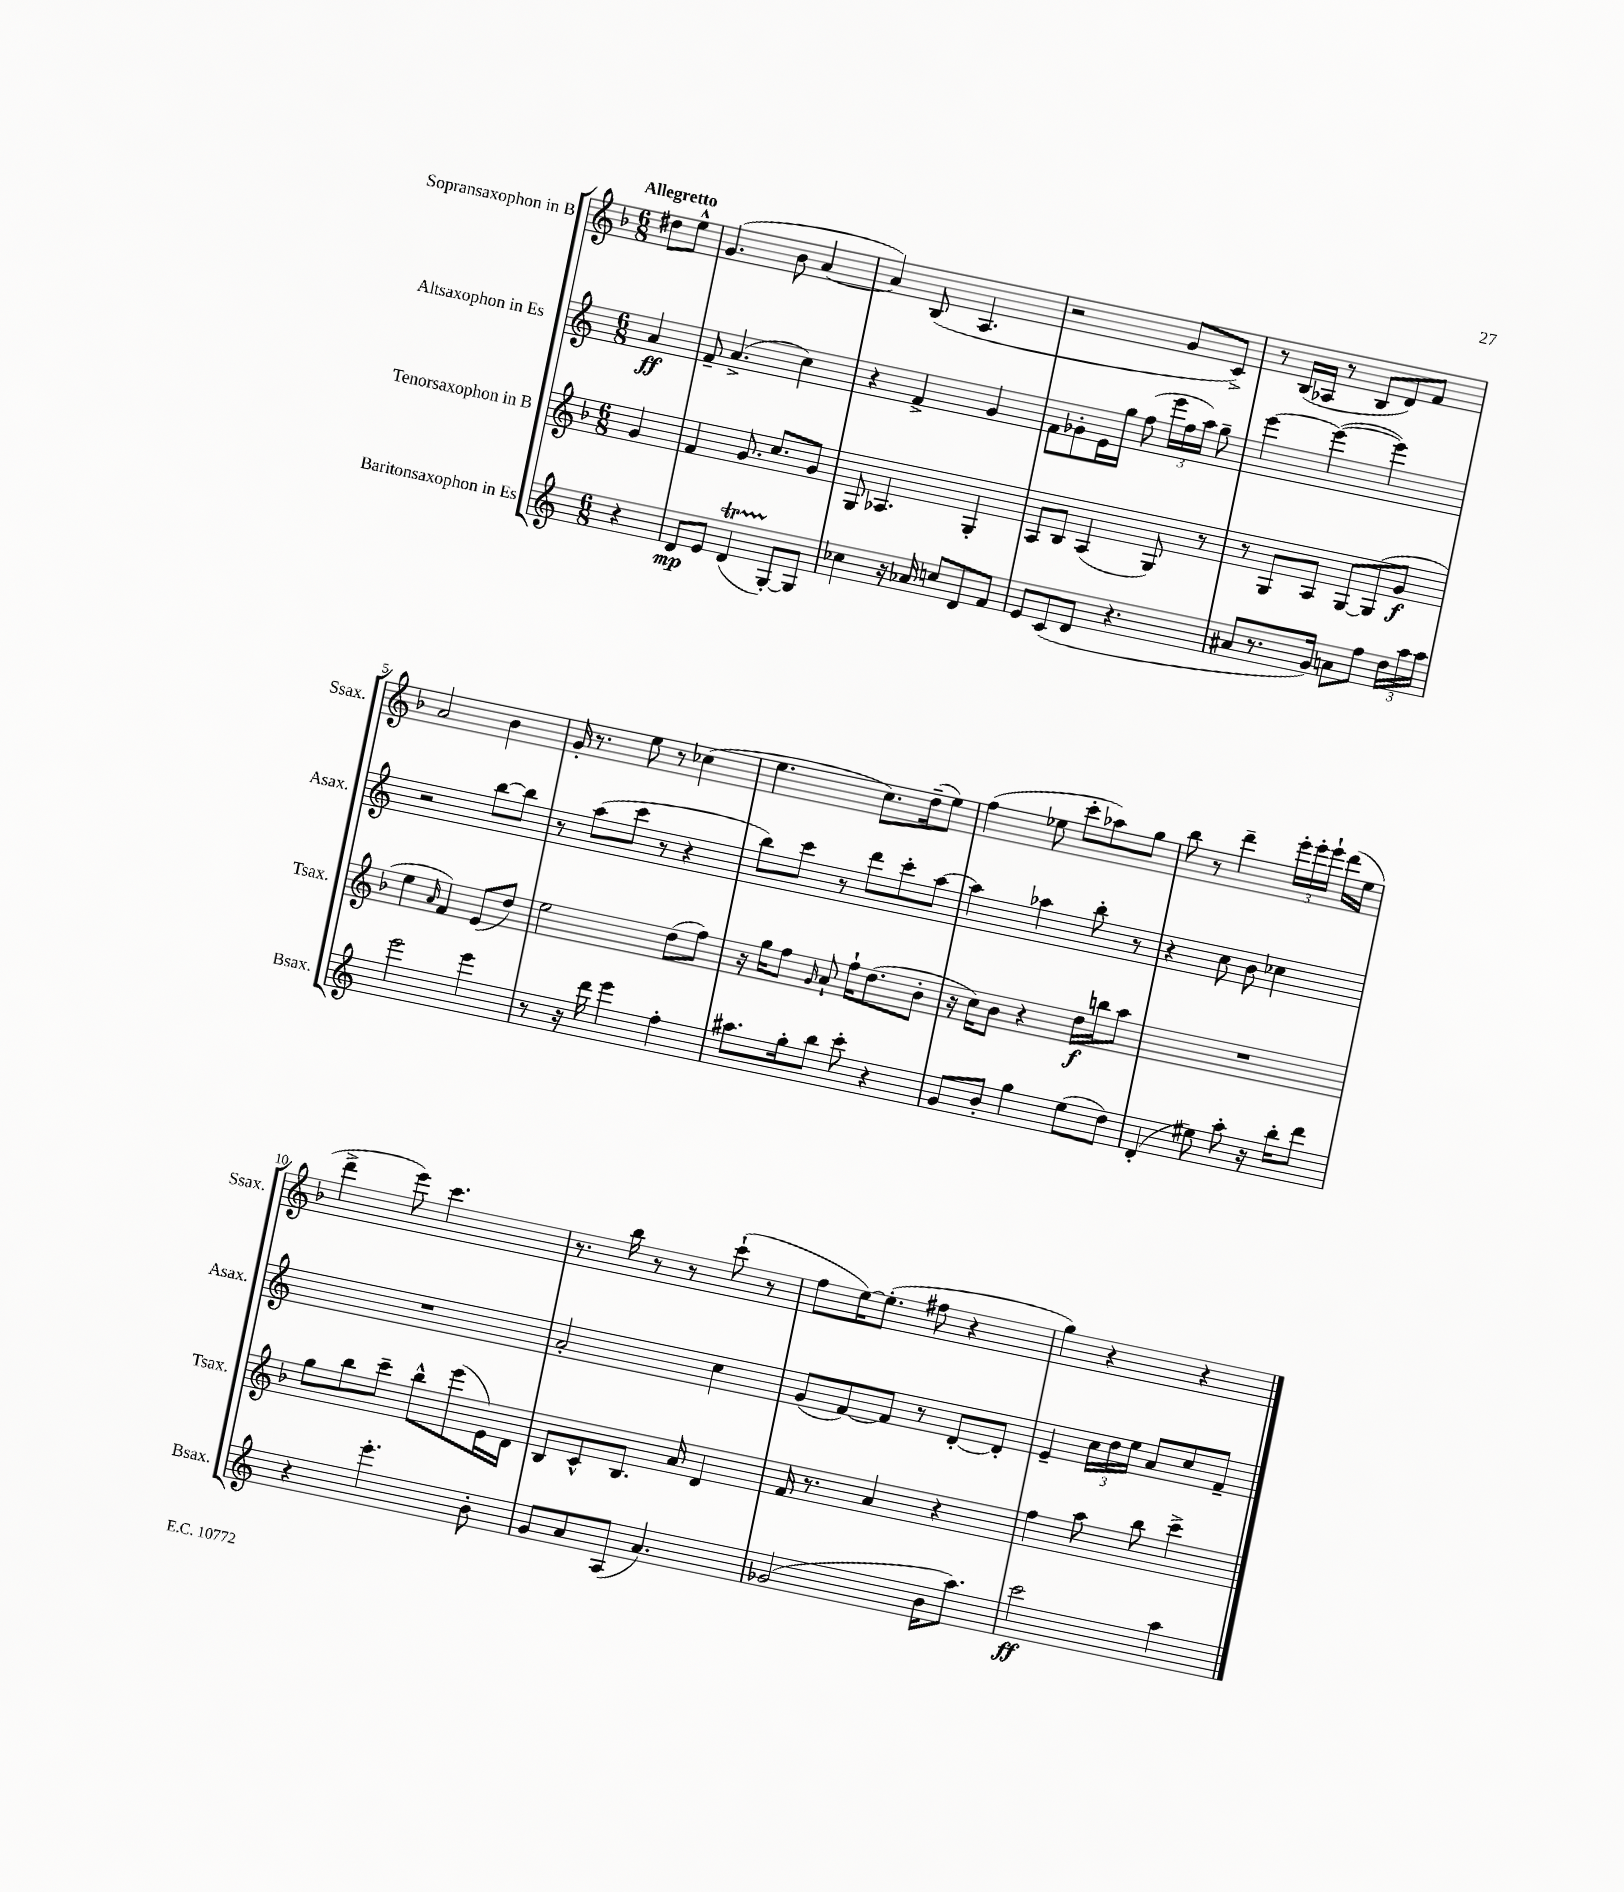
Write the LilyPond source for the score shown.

<<
\new StaffGroup <<
\new Staff = "s0" \with { instrumentName = "Sopransaxophon in B" shortInstrumentName = "Ssax." } {
    \clef treble \key f \major \numericTimeSignature \time 6/8 \partial 4 \tempo "Allegretto"
    \autoBeamOff dis''8[ e''8]-^ |
    g'4.( bes'8 a'4~ |
    a'4) bes8( a4. |
    r2 g'8[ c'8]->) |
    r8 bes16[( aes16] r8 bes8[ d'8) f'8] |
    a'2 bes'4 |
    g'16-. r8. e''8 r8 ces''4( |
    e''4. c''8.[) d''16--( e''8]) |
    f''4( ees''8 c'''8[-. aes''8) g''8] |
    bes''8 r8 d'''4-- \tuplet 3/2 { e'''16[-. e'''16-. e'''16]-! } d'''16[( e''16] |
    d'''4-> e'''8) c'''4. |
    r8. bes''16 r8 r8 c'''8-!( r8 |
    f''8[ e''16~) e''8.]-.( fis''8 r4 |
    g''4) r4 r4 \bar "|." |
}
\new Staff = "s1" \with { instrumentName = "Altsaxophon in Es" shortInstrumentName = "Asax." } {
    \clef treble \key c \major \numericTimeSignature \time 6/8 \partial 4
    \autoBeamOff a'4\ff |
    f'8-- a'4.->( c''4) |
    r4 f'4-> g'4 |
    f'8[ ges'8-. e'16 g''16] f''8( \tuplet 3/2 { e'''16[ f''16 a''16]) } g''8-- |
    e'''4~ e'''4~( e'''4) |
    r2 b''8[~ b''8] |
    r8 a''8[( c'''8] r8 r4 |
    b''8[) c'''8] r8 d'''8[ c'''8-. a''8]~ |
    a''4 aes''4 b''8-. r8 |
    r4 c''8 b'8 ces''4 |
    R2. |
    a'2-. c''4 |
    g'8[( f'8~) f'8] r8 d'8[~-. d'8]-. |
    e'4-- \tuplet 3/2 { c''16[ d''16 e''16] } a'8[ c''8 f'8]-- \bar "|." |
}
\new Staff = "s2" \with { instrumentName = "Tenorsaxophon in B" shortInstrumentName = "Tsax." } {
    \clef treble \key f \major \numericTimeSignature \time 6/8 \partial 4
    \autoBeamOff g'4 |
    f'4 g'8. c''8.[ g'8] |
    g8 aes4. g4-. |
    a8[ bes8] a4( g8) r8 |
    r8 g8[ a8] g8[~ g8( g'8]\f |
    e''4 \grace { a'16 } f'4) e'8[( d''8]) |
    e''2 d''8[( f''8]) |
    r16 g''16[ f''8] \grace { g'16 } a'8-! f''16[-! d''8.( bes'8]-. |
    r16 c''16[) bes'8] r4 d''16[\f b''16 a''8] |
    R2. |
    g''8[ bes''8 c'''8]-- bes''8[-^ e'''8( e'16) d'16] |
    bes8[ c'8-^ bes8.] a'16 d'4 |
    f'16 r8. a'4 r4 |
    f''4 a''8 bes''8 c'''4-> \bar "|." |
}
\new Staff = "s3" \with { instrumentName = "Baritonsaxophon in Es" shortInstrumentName = "Bsax." } {
    \clef treble \key c \major \numericTimeSignature \time 6/8 \partial 4
    \autoBeamOff r4 |
    d'8[\mp e'8] d'4\startTrillSpan( g8[~-.\stopTrillSpan) g8] |
    ces''4 r16 aes'16 c''8[ d'8 f'8] |
    e'8[ c'8( d'8] r4. |
    ais'8[ r8. g'16]) a'8[ f''8] \tuplet 3/2 { d''16[ a''16 a''16] } |
    e'''2 e'''4 |
    r8 r16 d'''16 e'''4 f''4-. |
    ais''8.[ g''16-. b''8] c'''8-. r4 |
    g'8[ b'8]-. g''4 e''8[( d''8]) |
    d'4-.( eis''8) a''8-. r16 b''16[-. d'''8] |
    r4 e'''4.-. b'8-. |
    g'8[ a'8 a8]( a'4.) |
    ges'2( b'16[ a''8.]) |
    c'''2\ff a''4 \bar "|." |
}
>>
>>
